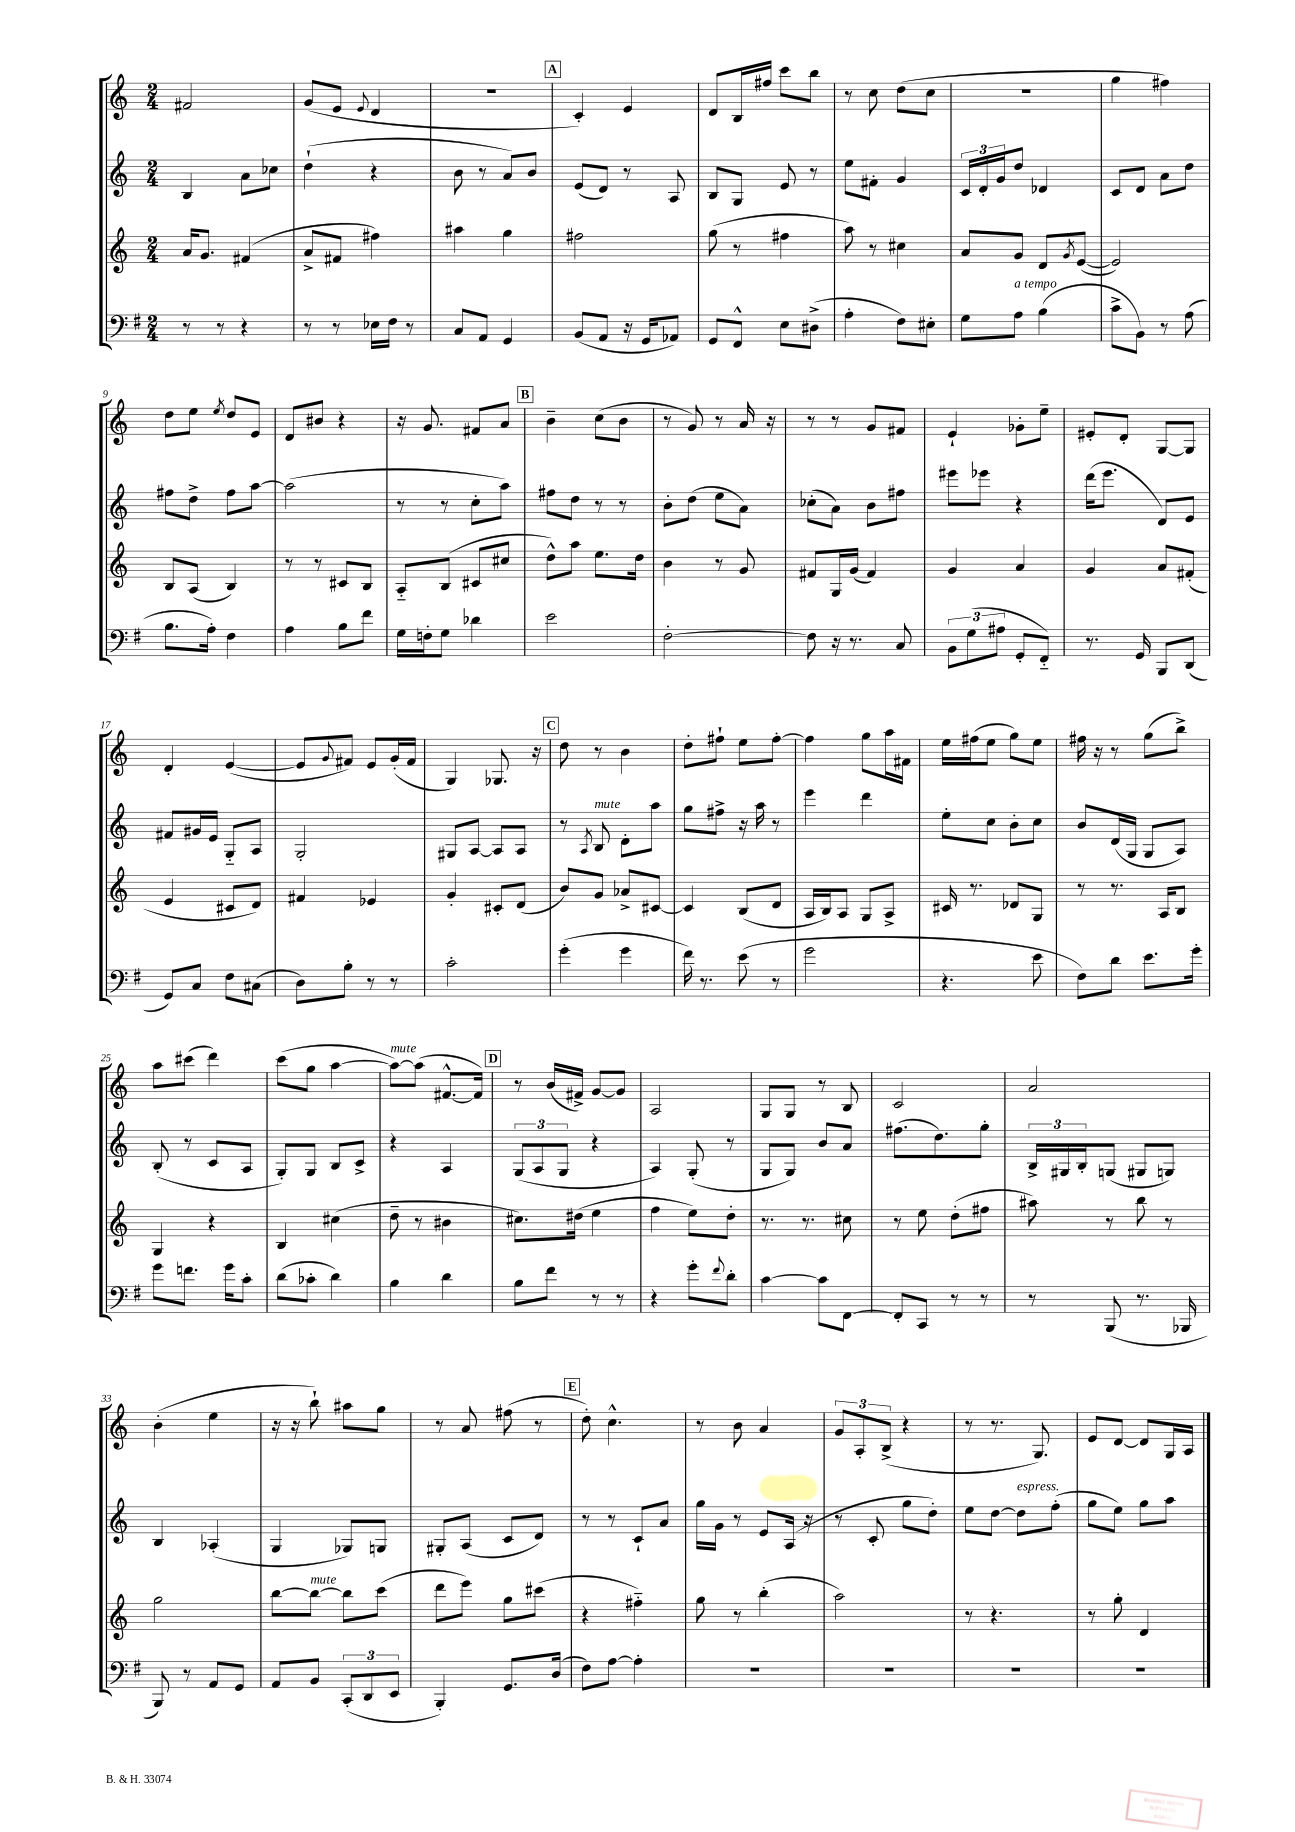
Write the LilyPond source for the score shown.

<<
\new StaffGroup <<
\new Staff = "s0" {
    \clef treble \key c \major \numericTimeSignature \time 2/4
    fis'2 |
    g'8( e'8 \appoggiatura { e'8 } d'4 |
    r2 |
    \mark \markup { \box "A" } c'4-.) e'4 |
    d'8 b16 fis''16 c'''8 b''8 |
    r8 c''8 d''8( c''8 |
    R2 |
    g''4 fis''4) |
    d''8 e''8 \acciaccatura { e''8 } d''8 e'8 |
    d'8 bis'8 r4 |
    r16 g'8. fis'8 a'8 |
    \mark \markup { \box "B" } b'4-- c''8( b'8 |
    r8 g'8) r8 a'16 r16 |
    r8 r8 g'8 fis'8 |
    e'4-! ges'8-. e''8-- |
    eis'8-. d'8-. g8~ g8 |
    d'4-. e'4~( |
    e'8 \appoggiatura { g'8 } fis'8) e'8 g'16-.( fis'16 |
    g4) ges8. r16 |
    \mark \markup { \box "C" } d''8 r8 b'4 |
    d''8-. fis''8-! e''8 fis''8~-. |
    fis''4 g''8 a''16 fis'16 |
    e''16 fis''16( e''8 g''8) e''8 |
    fis''16 r16 r8 g''8( b''8->) |
    a''8 cis'''8( d'''4) |
    c'''8( g''8 a''4~ |
    a''8~^\markup { \italic "mute" }) a''8( fis'8.~-^ fis'16) |
    \mark \markup { \box "D" } r8 b'16( fis'16->) g'8~ g'8 |
    a2 |
    g8 g8 r8 b8 |
    c'2 |
    a'2 |
    b'4-.( e''4 |
    r16 r16 b''8-!) ais''8 g''8 |
    r8 a'8 fis''8( r8 |
    \mark \markup { \box "E" } d''8-.) c''4.-^ |
    r8 b'8 a'4 |
    \tuplet 3/2 { g'8 a8-. b8->( } r4 |
    r8 r8. g8.) |
    e'8 d'8~ d'8 g16 a16 \bar "|." |
}
\new Staff = "s1" {
    \clef treble \key c \major \numericTimeSignature \time 2/4
    b4 a'8 ces''8 |
    d''4-!( r4 |
    b'8 r8 a'8) b'8 |
    \mark \markup { \box "A" } e'8( d'8) r8 a8 |
    b8 g8 e'8 r8 |
    e''8 fis'8-. g'4 |
    \tuplet 3/2 { c'16 d'16-. g'16 } d''8 des'4 |
    c'8 d'8 a'8 d''8 |
    fis''8 d''8-> fis''8 a''8~ |
    a''2( |
    r8 r8 c''8-. a''8) |
    \mark \markup { \box "B" } fis''8 d''8 r8 r8 |
    b'8-. d''8( e''8 a'8) |
    ces''8-.( a'8) b'8 fis''8 |
    eis'''8 ees'''8 r4 |
    d'''16( e'''8. d'8) e'8 |
    fis'8 gis'16 e'16 g8-_ a8 |
    g2-. |
    gis8 a8~ a8 a8 |
    \mark \markup { \box "C" } r8 \acciaccatura { a8 } b8^\markup { \italic "mute" } d'8-. a''8 |
    g''8 fis''8-> r16 a''16 r8 |
    e'''4 d'''4 |
    e''8-. c''8 b'8-. c''8 |
    b'8 d'16( g16 g8 a8) |
    b8-.( r8 c'8 a8 |
    g8-.) g8 b8 c'8-> |
    r4 a4 |
    \mark \markup { \box "D" } \tuplet 3/2 { g8( a8 g8 } r4 |
    a4) g8-.( r8 |
    g8 g8) b'8 a'8 |
    fis''8.( d''8.) g''8-. |
    \tuplet 3/2 { b16-> gis16 b16-. } g8( gis8 g8) |
    b4 aes4-.( |
    g4 ges8) g8 |
    gis8-. a8( c'8 d'8) |
    \mark \markup { \box "E" } r8 r8 c'8-! a'8 |
    g''16 g'16 r8 e'8 a16( r16 |
    r8 c'8-. g''8 d''8-.) |
    e''8 d''8~ d''8^\markup { \italic "espress." } f''8-.( |
    g''8 e''8) g''8 a''8 \bar "|." |
}
\new Staff = "s2" {
    \clef treble \key c \major \numericTimeSignature \time 2/4
    a'16 g'8. fis'4( |
    a'8-> fis'8 fis''4) |
    ais''4 g''4 |
    \mark \markup { \box "A" } fis''2 |
    g''8( r8 fis''4 |
    a''8) r8 cis''4 |
    a'8 g'8 d'8 \acciaccatura { g'8 } e'8~( |
    e'2) |
    b8 a8( b4) |
    r8 r8 cis'8 b8 |
    a8-_ b8( cis'8 cis''8 |
    \mark \markup { \box "B" } d''8-^) a''8 e''8. d''16 |
    b'4 r8 g'8 |
    fis'8 g16 g'16( fis'4) |
    g'4 a'4 |
    g'4 a'8 fis'8-.( |
    e'4 cis'8 d'8) |
    fis'4 ees'4 |
    g'4-. cis'8-. d'8( |
    \mark \markup { \box "C" } b'8) g'8 aes'8-> cis'8~ |
    cis'4 b8( d'8 |
    a16 b16) a8 g8 a8-> |
    cis'16 r8. des'8 g8 |
    r8 r8. a16 b8 |
    g4 r4 |
    b4 cis''4( |
    d''8-- r8 bis'4 |
    \mark \markup { \box "D" } cis''8.) dis''16( e''4 |
    f''4 e''8) d''8-. |
    r8. r8. cis''8 |
    r8 e''8 d''8-.( fis''8 |
    ais''8) r8 b''8 r8 |
    g''2 |
    b''8~ b''8~^\markup { \italic "mute" } b''8 c'''8( |
    d'''8 e'''8) g''8 cis'''8( |
    \mark \markup { \box "E" } r4 fis''4-_) |
    g''8 r8 b''4-.( |
    a''2) |
    r8 r4. |
    r8 g''8-. d'4 \bar "|." |
}
\new Staff = "s3" {
    \clef bass \key g \major \numericTimeSignature \time 2/4
    r8 r8 r4 |
    r8 r8 ees16 fis16 r8 |
    c8 a,8 g,4 |
    \mark \markup { \box "A" } b,8( a,8 r16 g,16 aes,8) |
    g,8 fis,8-^ e8 dis8->( |
    a4-. fis8) eis8-. |
    g8 a8^\markup { \italic "a tempo" } b4( |
    c'8-> b,8) r8 a8( |
    b8. a16-.) fis4 |
    a4 b8 fis'8 |
    g16 f16-. g8 des'4 |
    \mark \markup { \box "B" } e'2 |
    fis2~-. |
    fis8 r16 r8. c8 |
    \tuplet 3/2 { b,8 g8( ais8 } g,8-. fis,8-_) |
    r8. g,16 b,,8 d,8( |
    g,8) c8 fis8 cis8( |
    d8) b8-. r8 r8 |
    c'2-. |
    \mark \markup { \box "C" } g'4-.( g'4 |
    fis'16) r8. e'8( r8 |
    g'2 |
    r4. e'8 |
    fis8) d'8 e'8. g'16-. |
    g'8 f'8. g'16 c'8-. |
    d'8( ces'8-. d'4) |
    b4 d'4 |
    \mark \markup { \box "D" } b8 fis'8 r8 r8 |
    r4 g'8-. \appoggiatura { fis'8 } d'8-. |
    c'4~ c'8 fis,8~ |
    fis,8-. c,8 r8 r8 |
    r8 b,,8( r8. bes,,16 |
    b,,8) r8 a,8 g,8 |
    a,8 b,8 \tuplet 3/2 { c,8-.( d,8 e,8 } |
    b,,4-.) g,8. d16( |
    \mark \markup { \box "E" } fis8) a8~ a4-. |
    R2 |
    R2 |
    R2 |
    R2 \bar "|." |
}
>>
>>
